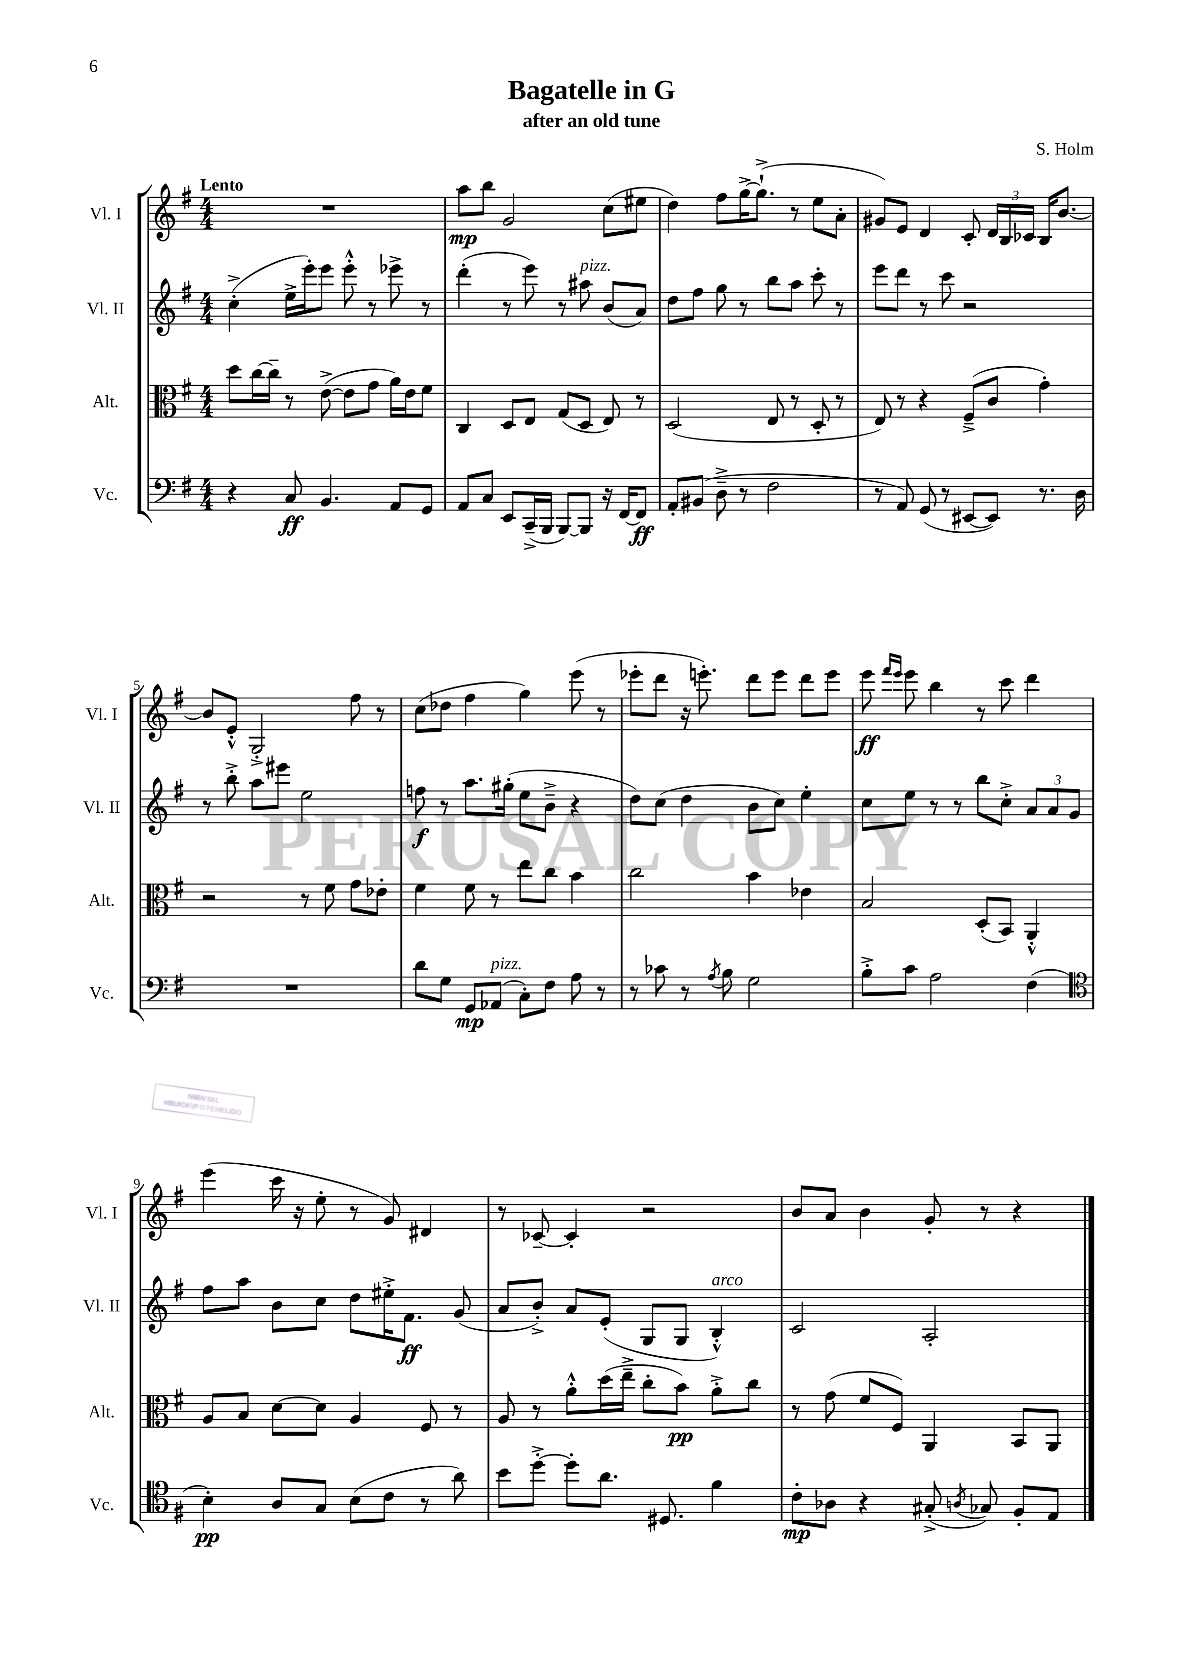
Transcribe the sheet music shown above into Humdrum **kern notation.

**kern	**kern	**kern	**kern
*staff4	*staff3	*staff2	*staff1
*clefF4	*clefC3	*clefG2	*clefG2
*k[f#]	*k[f#]	*k[f#]	*k[f#]
*M4/4	*M4/4	*M4/4	*M4/4
4r	8dd\L	(4cc'^\	1r
.	[16cc\L	.	.
.	16cc~\]JJ	.	.
8C/	8r	16ee^\LL	.
.	.	16eee'\J)	.
4.BB/	([8e^\	8eee\J	.
.	8e\]L	8eee'^^\	.
.	8g\J	8r	.
8AA/L	16a\LL)	8eee-^\	.
.	16e\J	.	.
8GG/J	8f#\J	8r	.
=	=	=	=
8AA/L	4C/	(4ddd'\	8aa\L
8C/J	.	.	8bb\J
8EE/L	8D/L	8r	2g/
(16CC~^/L	8E/J	8eee\)	.
16BBB/JJ	.	.	.
[8BBB/L)	(8G/L	8r	.
8BBB/]J	8D/J	8aa#\	.
16r	8E/)	(8b/L	(8cc\L
[16FF#/LK	.	.	.
8FF#/]J	8r	8a/J)	8ee#\J
=	=	=	=
8AA'/L	(2D/	8dd\L	4dd\)
(8BB#/J	.	8ff#\J	.
8D~^\	.	8gg\	8ff#\L
8r	.	8r	[16gg^\K
.	.	.	(8.gg`^\]J
2F#\	8E/	8bb\L	.
.	8r	8aa\J	8r
.	8D'/	8ccc'\	8ee\L
.	8r	8r	8a'\J
=	=	=	=
8r	8E/)	8eee\L	8g#/L)
8AA/)	8r	8ddd\J	8e/J
(8GG/	4r	8r	4d/
8r	.	8ccc\	.
[8EE#/L	(8F#~^/L	2r	8c'/
8EE#/]J)	8c/J	.	24d/LL
.	.	.	24B/
.	.	.	24c-/JJ
8.r	4g'\)	.	16B/LK
.	.	.	[8.b/J
16D\	.	.	.
=	=	=	=
1r	2r	8r	8b/]L
.	.	8bb'^\	8e'^^/J
.	.	8aa\L	2G'^/
.	.	8eee#\J	.
.	8r	2ee\	.
.	8f#\	.	.
.	8g\L	.	8ff#\
.	8e-'\J	.	8r
=	=	=	=
8d\L	4f#\	8ff\	(8cc\L
8G\J	.	8r	8dd-\J
8GG/L	8f#\	8.aa\L	4ff#\
(8AA-/J	8r	.	.
.	.	(16gg#'\Jk	.
8C'\L)	8ee\L	8ee\L	4gg\)
8F#\J	8cc\J	8b~^\J	.
8A\	4b\	4r	(8eee\
8r	.	.	8r
=	=	=	=
8r	2cc\	8dd\L)	8eee-'\L
8c-\	.	(8cc\J	8ddd\J
8r	.	4dd\	16r
.	.	.	8.eee'\)
8qA/	.	.	.
8B\	.	.	.
2G\	4b\	8b\L	8ddd\L
.	.	8cc\J)	8eee\J
.	4e-\	4ee'\	8ddd\L
.	.	.	8eee\J
=	=	=	=
8B'^\L	2B/	8cc\L	8eee\
.	.	.	16qqfff#/LL
.	.	.	16qqeee/JJ
8c\J	.	8ee\J	8eee\
2A\	.	8r	4bb\
.	.	8r	.
.	(8D'/L	8bb\L	8r
.	8BB/J)	8cc'^\J	8ccc\
(4F#\	4AA'^^/	12a/L	4ddd\
.	.	12a/	.
.	.	12g/J	.
=	=	=	=
*clefC4	*	*	*
4B'\)	8A/L	8ff#\L	(4eee\
.	8B/J	8aa\J	.
8A/L	[8d\L	8b\L	16ccc\
.	.	.	16r
8G/J	8d\]J	8cc\J	8ee'\
(8B\L	4A/	8dd\L	8r
8c\J	.	16ee#'^\K	8g/)
.	.	8.f#\J	.
8r	8F#/	.	4d#/
8a\)	8r	(8g/	.
=	=	=	=
8b\L	8A/	8a/L	8r
[8dd'^\J	8r	8b'^/J)	[8c-~/
8dd'\]L	8a'^^\L	8a/L	4c-'/]
8.a\J	(16dd\L	(8e'/J	.
.	16ee~^\JJ	.	.
.	8cc'\L	8G/L	2r
8.D#/	.	.	.
.	8b\J)	8G/J	.
4f#\	8a'^\L	4B'^^/)	.
.	8cc\J	.	.
=	=	=	=
8c'\L	8r	2c/	8b/L
8A-\J	(8g\	.	8a/J
4r	8f#/L	.	4b\
.	8F#/J)	.	.
(8G#'^/	4AA/	2A'/	8g'/
8qA/	.	.	.
8G-/)	.	.	8r
8F#'/L	8BB/L	.	4r
8E/J	8AA/J	.	.
==	==	==	==
*-	*-	*-	*-
